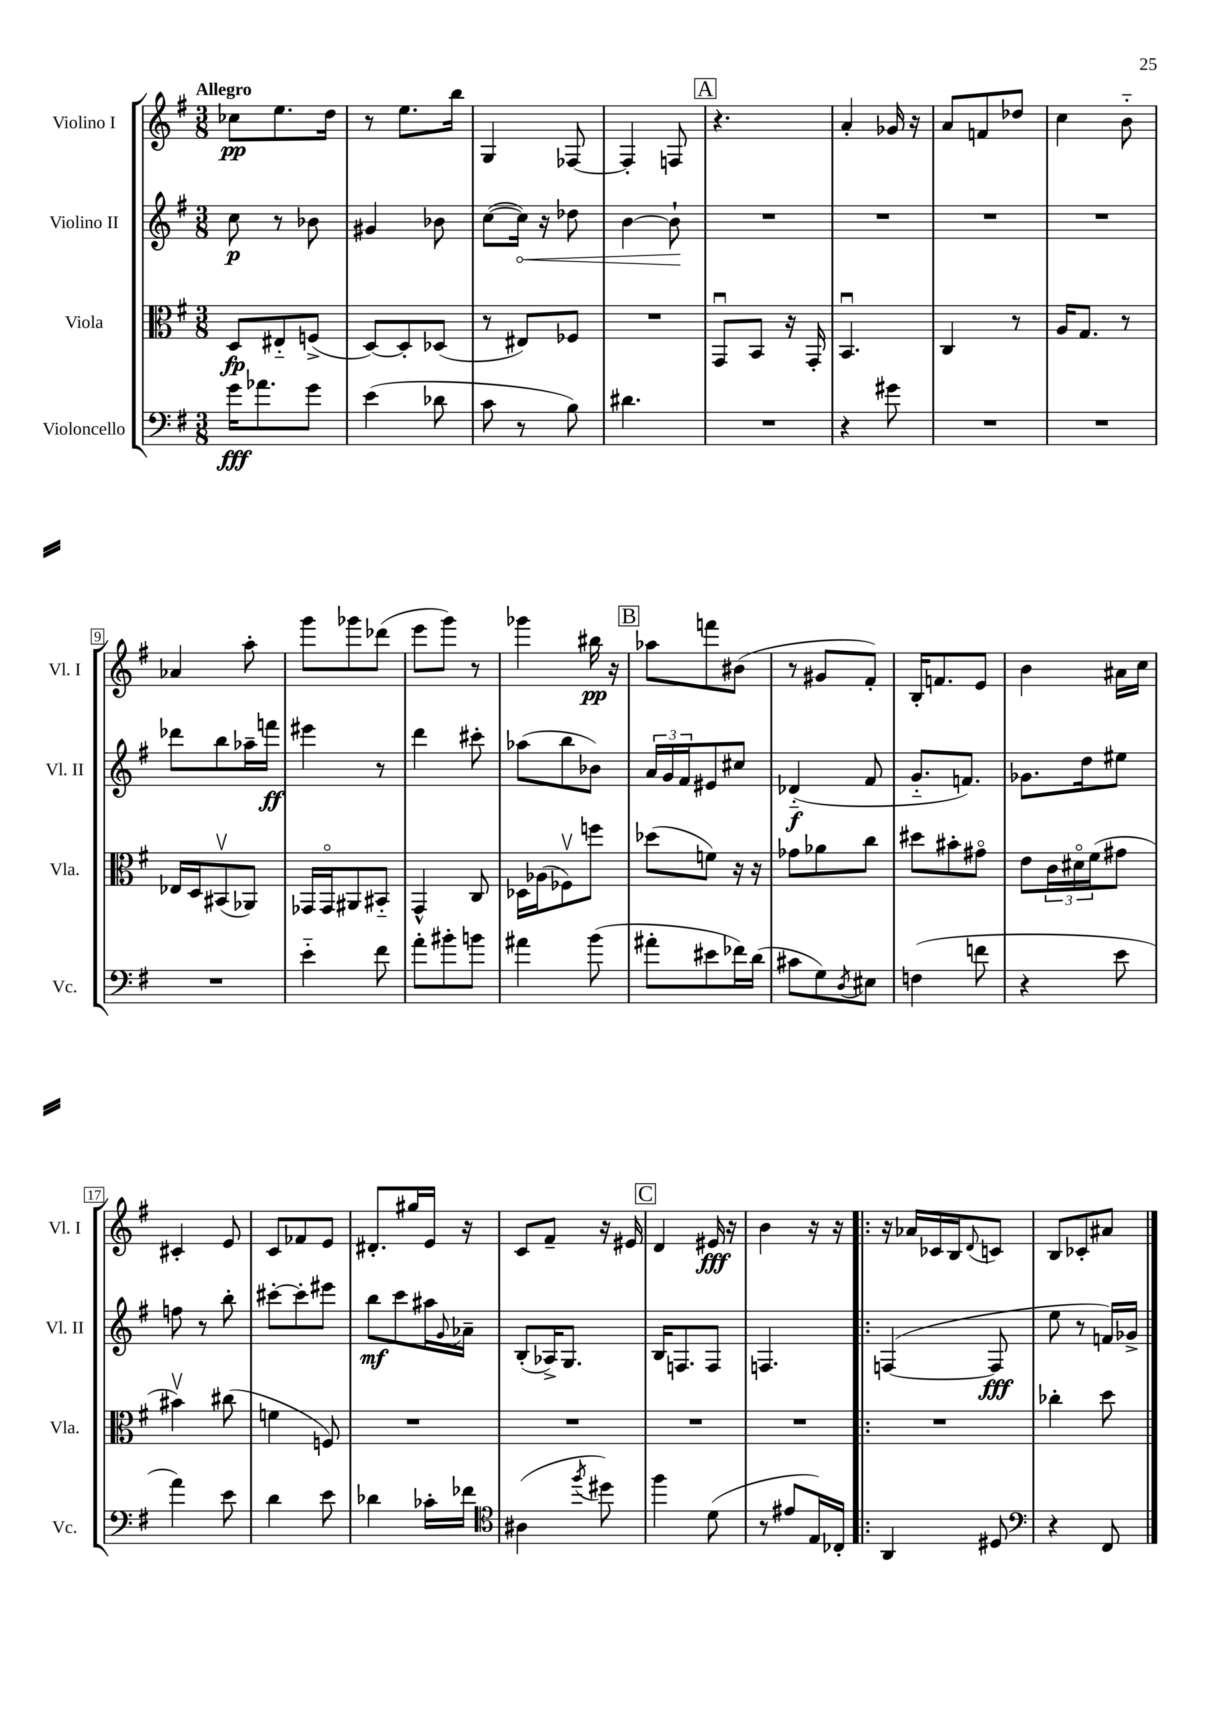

**kern	**dynam	**kern	**dynam	**kern	**dynam	**kern	**dynam
*part4	*part4	*part3	*part3	*part2	*part2	*part1	*part1
*staff4	*staff4	*staff3	*staff3	*staff2	*staff2	*staff1	*staff1
*I"Violoncello	*	*I"Viola	*	*I"Violino II	*	*I"Violino I	*
*I'Vc.	*	*I'Vla.	*	*I'Vl. II	*	*I'Vl. I	*
*clefF4	*	*clefC3	*	*clefG2	*	*clefG2	*
*k[f#]	*	*k[f#]	*	*k[f#]	*	*k[f#]	*
*M3/8	*	*M3/8	*	*M3/8	*	*M3/8	*
=1	=1	=1	=1	=1	=1	=1	=1
!	!	!	!	!	!	!LO:TX:a:B:t=Allegro	!
16g\KL	fff	8D/L	fp	8cc\	p	8cc-X\L	pp
8.a-X\	.	.	.	.	.	.	.
.	.	8E#X/	.	8r	.	8.ee\	.
8g\J	.	(8Fn^/J	.	8b-X\	.	.	.
.	.	.	.	.	.	16dd\Jk	.
=2	=2	=2	=2	=2	=2	=2	=2
(4e\	.	[8D/L)	.	4g#X/	.	8r	.
.	.	8D'/]	.	.	.	8.ee\L	.
8d-X\	.	(8D-X/J	.	8b-X\	.	.	.
.	.	.	.	.	.	16bb\Jk	.
=3	=3	=3	=3	=3	=3	=3	=3
8c\	.	8r	.	([8cc\L	.	4G/	.
!	!	!	!	!	!LO:HP:b	!	!
8r	.	8E#X/L)	.	16cc\Jk])	<	.	.
.	.	.	.	16r	.	.	.
8B\)	.	8F-X/J	.	8dd-X\	.	[8F-X/	.
=4	=4	=4	=4	=4	=4	=4	=4
4.d#X\	.	4.r	.	[4b\	.	4F-'/]	.
.	.	.	.	8b`\]	.	8Fn/	.
.	.	.	.	.	[	.	.
!!LO:REH:place=s1:t=A
=5	=5	=5	=5	=5	=5	=5	=5
4.r	.	8GGu/L	.	4.r	.	4.r	.
.	.	8BB/J	.	.	.	.	.
.	.	16r	.	.	.	.	.
.	.	16GG'/	.	.	.	.	.
=6	=6	=6	=6	=6	=6	=6	=6
4r	.	4.BBu/	.	4.r	.	4a'/	.
8g#X\	.	.	.	.	.	16g-X/	.
.	.	.	.	.	.	16r	.
=7	=7	=7	=7	=7	=7	=7	=7
4.r	.	4C/	.	4.r	.	8a/L	.
.	.	.	.	.	.	8fn/	.
.	.	8r	.	.	.	8dd-X/J	.
=8	=8	=8	=8	=8	=8	=8	=8
4.r	.	16A/KL	.	4.r	.	4cc\	.
.	.	8.G/J	.	.	.	.	.
.	.	8r	.	.	.	8b\	.
!!LO:LB:g=z
=9	=9	=9	=9	=9	=9	=9	=9
4.r	.	16E-X/LL	.	8ddd-X\L	.	4a-X/	.
.	.	16D/J	.	.	.	.	.
.	.	(8BB#Xv/	.	8bb\	.	.	.
.	.	8AA-X/J)	.	16aa-X~\L	.	8aa'\	.
.	.	.	.	16fffn\JJ	ff	.	.
=10	=10	=10	=10	=10	=10	=10	=10
4e\	.	16GG-X/LL	.	4eee#X\	.	8ggg\L	.
.	.	16GG-/J	.	.	.	.	.
.	.	8AA#X/	.	.	.	8ggg-X\	.
8f#\	.	8BB#X/J	.	8r	.	(8ddd-X\J	.
=11	=11	=11	=11	=11	=11	=11	=11
8a'\L	.	4GG^^/	.	4ddd\	.	8eee\L	.
8b#X'\	.	.	.	.	.	8ggg\J)	.
8bn\J	.	8C/	.	8ccc#X'\	.	8r	.
=12	=12	=12	=12	=12	=12	=12	=12
4a#X\	.	16D-X\LL	.	(8aa-X\L	.	4ggg-X\	.
.	.	(16A-X\J	.	.	.	.	.
.	.	8F-Xv\)	.	8bb\	.	.	.
(8b\	.	8ffn\J	.	8b-X\J)	.	16bb#X\	pp
.	.	.	.	.	.	16r	.
!!LO:REH:place=s1:t=B
=13	=13	=13	=13	=13	=13	=13	=13
8a#X'\L	.	(8dd-X\L	.	24a/LL	.	8aa-X\L	.
.	.	.	.	24g/	.	.	.
.	.	.	.	24f#/J	.	.	.
8e#X\	.	8fn\J)	.	8e#X/	.	8fffn\	.
16f-X\L)	.	16r	.	8cc#X/J	.	(8b#X\J	.
(16d\JJ	.	16r	.	.	.	.	.
=14	=14	=14	=14	=14	=14	=14	=14
8c#X\L	.	8g-X\L	.	(4d-X/	f	8r	.
8G\)	.	8a-X\	.	.	.	8g#X/L	.
8qD/	.	.	.	.	.	.	.
8E#X\J	.	8cc\J	.	8f#/	.	8f#'/J)	.
=15	=15	=15	=15	=15	=15	=15	=15
(4Fn\	.	8dd#X\L	.	8.g/L	.	16B'/KL	.
.	.	.	.	.	.	8.fn/	.
.	.	8b#X'\	.	.	.	.	.
.	.	.	.	8.fn/J)	.	.	.
8fn\	.	8g#X\J	.	.	.	8e/J	.
=16	=16	=16	=16	=16	=16	=16	=16
4r	.	8e\L	.	8.g-X\L	.	4b\	.
.	.	24c\L	.	.	.	.	.
.	.	24d#X\	.	.	.	.	.
.	.	.	.	16dd\k	.	.	.
.	.	(24f#\J	.	.	.	.	.
8e\	.	8g#X\J	.	8ee#X\J	.	16a#X\LL	.
.	.	.	.	.	.	16cc\JJ	.
!!LO:LB:g=z
=17	=17	=17	=17	=17	=17	=17	=17
4a\)	.	4b#Xv\)	.	8ffn\	.	4c#X'/	.
.	.	.	.	8r	.	.	.
8e\	.	(8cc#X\	.	8bb'\	.	8e/	.
=18	=18	=18	=18	=18	=18	=18	=18
4d\	.	4fn\	.	[8ccc#X'\L	.	8c/L	.
.	.	.	.	8ccc#'\]	.	8f-X/	.
8e\	.	8Fn/)	.	8eee#X\J	.	8e/J	.
=19	=19	=19	=19	=19	=19	=19	=19
4d-X\	.	4.r	.	8bb\L	mf	8.d#X'/L	.
.	.	.	.	8ccc\	.	.	.
.	.	.	.	.	.	16gg#X/L	.
16c-X'\LL	.	.	.	16aa#X\L	.	16e/JJ	.
.	.	.	.	8qqg/	.	.	.
16f-X\JJ	.	.	.	16a-X~\JJ	.	16r	.
=20	=20	=20	=20	=20	=20	=20	=20
*clefC4	*	*	*	*	*	*	*
(4A#X\	.	4.r	.	(8B'/L	.	8c/L	.
.	.	.	.	16A-X^/K)	.	8f#~/J	.
.	.	.	.	8.G/J	.	.	.
8qff#/	.	.	.	.	.	.	.
8dd#X\)	.	.	.	.	.	16r	.
.	.	.	.	.	.	16e#X/	.
!!LO:REH:place=s1:t=C
=21	=21	=21	=21	=21	=21	=21	=21
4ff#\	.	4.r	.	16B/KL	.	4d/	.
.	.	.	.	8.Fn/	.	.	.
(8d\	.	.	.	8F/J	.	16e#X/	fff
.	.	.	.	.	.	16r	.
=22	=22	=22	=22	=22	=22	=22	=22
8r	.	4.r	.	4.Fn/	.	4b\	.
8e#X/L	.	.	.	.	.	.	.
16E/L)	.	.	.	.	.	16r	.
16C-X'/JJ	.	.	.	.	.	16r	.
=23!|:	=23!|:	=23!|:	=23!|:	=23!|:	=23!|:	=23!|:	=23!|:
4AA/	.	4.r	.	([4Fn/	.	16r	.
.	.	.	.	.	.	16a-X/LL	.
.	.	.	.	.	.	16c-X/	.
.	.	.	.	.	.	16B/J	.
.	.	.	.	.	.	8qqd/	.
8D#X/	.	.	.	8F/]	fff	8cn/J	.
=24	=24	=24	=24	=24	=24	=24	=24
*clefF4	*	*	*	*	*	*	*
4r	.	4cc-X'\	.	8ee\	.	8B/L	.
.	.	.	.	8r	.	8c-X'/	.
8FF#/	.	8dd\	.	16fn/LL)	.	8a#X/J	.
.	.	.	.	16g-X^/JJ	.	.	.
==	==	==	==	==	==	==	==
*-	*-	*-	*-	*-	*-	*-	*-
